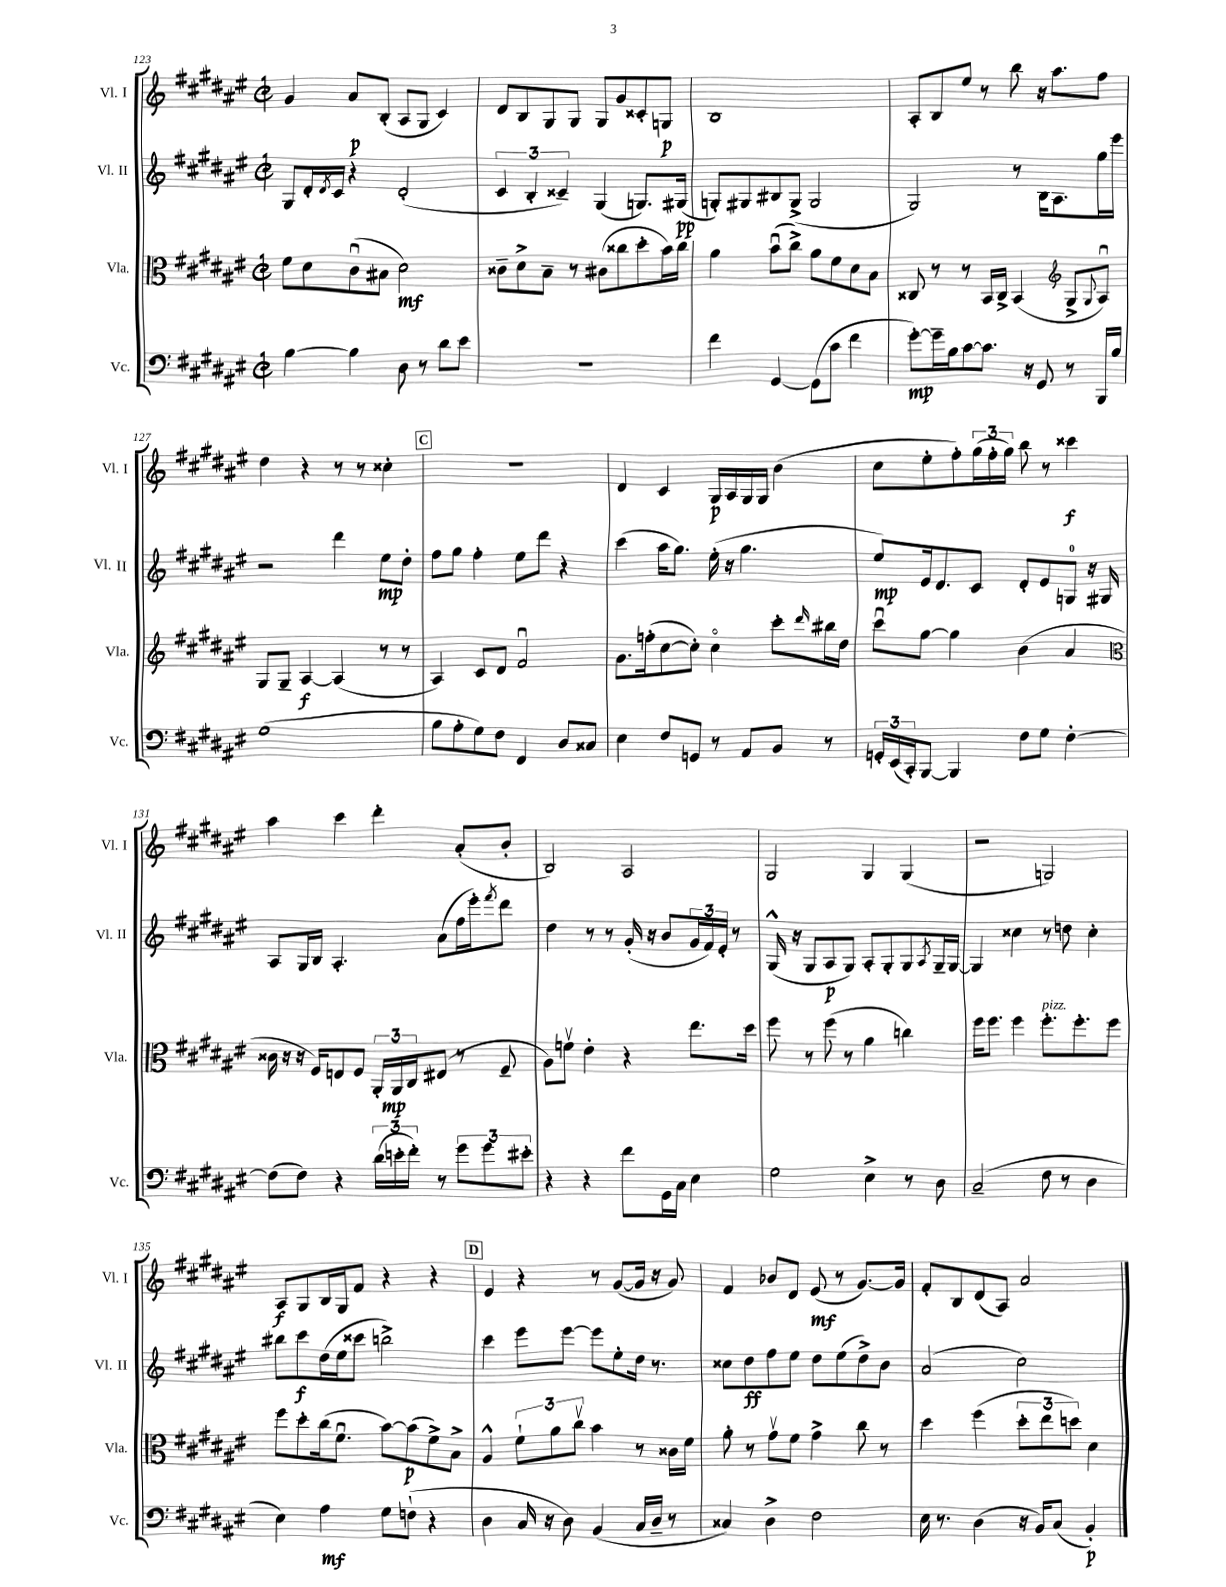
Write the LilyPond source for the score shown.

<<
\new StaffGroup <<
\new Staff = "s0" \with { instrumentName = "Vl. I" shortInstrumentName = "Vl. I" } {
    \clef treble \key fis \major \defaultTimeSignature \time 2/2
    gis'4 ais'8\p b8-.( ais8 gis8 cis'4) |
    dis'8 b8 gis8 gis8 gis8 gis'8 cisis'8-. g8\p |
    b1 |
    ais8-. b8 eis''8 r8 b''8 r16 ais''8. fis''8 |
    dis''4 r4 r8 r8 cisis''4-. |
    \mark \markup { \box "C" } R1 |
    dis'4 cis'4 gis16\p ais16 gis16 gis16 b'4( |
    cis''8 eis''8-. fis''8-.) \tuplet 3/2 { gis''16( fis''16-. gis''16) } b''8 r8 cisis'''4\f |
    ais''4 cis'''4 dis'''4-. ais'8-.( b'8-. |
    b2) ais2 |
    gis2 gis4 gis4( |
    r2 g2) |
    ais8\f gis8 b16 gis16 fis'8 r4 r4 |
    \mark \markup { \box "D" } eis'4 r4 r8 gis'8~( gis'16 r16 gis'8) |
    fis'4 bes'8 dis'8 eis'8\mf( r8 gis'8.~) gis'16 |
    fis'8-. b8 dis'8( ais8) ais'2 \bar "|." |
}
\new Staff = "s1" \with { instrumentName = "Vl. II" shortInstrumentName = "Vl. II" } {
    \clef treble \key fis \major \defaultTimeSignature \time 2/2
    gis8 dis'16-. \acciaccatura { dis'8 } cis'16 r4 dis'2-.( |
    \tuplet 3/2 { cis'4 b4-. cisis'4--) } gis4( g8.) gis16\pp( |
    g8-.) gis8 bis8 gis8->( gis2 |
    gis2) r8 b16 ais8. gis''16 eis'''16 |
    r2 dis'''4 eis''8\mp dis''8-. |
    \mark \markup { \box "C" } fis''8 gis''8 fis''4-. eis''8 dis'''8 r4 |
    cis'''4( ais''16 gis''8.) eis''16-.( r16 gis''4. |
    eis''8\mp) eis'16 dis'8. cis'8 dis'8-. eis'8 g8-0 r16 gis16 |
    ais8 gis16 b16 ais4.-. ais'8( fis''16 eis'''16-.) \acciaccatura { fis'''8 } dis'''8 |
    dis''4 r8 r8 gis'16-.( r16 b'8 \tuplet 3/2 { gis'16 fis'16) eis'16-. } r8 |
    gis16-^( r16 gis8 ais8\p gis8) ais8-. gis8-. gis8 \acciaccatura { ais8 } gis16-- gis16~ |
    gis4 cisis''4 r8 d''8 cisis''4-. |
    bis''8 cis'''8\f dis''16( eis''16 cisis'''8 b''2->) |
    \mark \markup { \box "D" } cis'''4 eis'''8 eis'''8~ eis'''8 eis''8-. dis''16 r8. |
    cisis''8 dis''8\ff fis''8 eis''8 dis''8 eis''8( dis''8->) b'8 |
    ais'2( cis''2) \bar "|." |
}
\new Staff = "s2" \with { instrumentName = "Vla." shortInstrumentName = "Vla." } {
    \clef alto \key fis \major \defaultTimeSignature \time 2/2
    fis'8 dis'8 cis'8\downbow( bis8 dis'2\mf) |
    cisis'8-- dis'8-> b8-- r8 cis'8( cisis''8 dis''8-. b'16) cisis''16 |
    ais'4 b'8\downbow( cis''8->) ais'8 fis'8 dis'8 b8 |
    cisis8 r8 r8 b,16 cisis16-> b,4( \clef treble gis8-> \appoggiatura { gis8 } ais8\downbow) |
    gis8 gis8-- ais4~\f ais4( r8 r8 |
    \mark \markup { \box "C" } ais4) cis'8 dis'8 fis'2\downbow |
    gis'8. f''16-.( cis''8~ cis''8-.) cis''4\flageolet cis'''8-. \grace { dis'''16 } bis''16 dis''16 |
    cis'''8\downbow gis''8~ gis''4 b'4( ais'4 |
    \clef alto cisis'16 r16 r16 fis16) e8 fis8 \tuplet 3/2 { ais,16-. ais,16\mp cis16 } eis8( r8 fis8-- |
    ais8) f'8\upbow eis'4-. r4 eis''8. dis''16 |
    fis''8 r8 fis''8( r8 ais'4 c''4) |
    fis''16 fis''8. fis''4 fis''8.-.^\markup { \italic "pizz." } fis''8.-. fis''8 |
    fis''8 dis''8-. cis''16( fis'8.\downbow b'8~) b'8\p( fis'8->) b8-> |
    \mark \markup { \box "D" } ais4-^ \tuplet 3/2 { fis'8-! ais'8 cis''8\upbow } b'4 r8 cisis'16 fis'16 |
    ais'8-. r8 gis'8\upbow fis'8 gis'4-> cis''8 r8 |
    dis''4 fis''4( \tuplet 3/2 { dis''8-. eis''8 d''8) } dis'4 \bar "|." |
}
\new Staff = "s3" \with { instrumentName = "Vc." shortInstrumentName = "Vc." } {
    \clef bass \key fis \major \defaultTimeSignature \time 2/2
    b4~ b4 dis8 r8 dis'8 eis'8 |
    R1 |
    fis'4 gis,4~ gis,8( cis'8 fis'4 |
    gis'8~-.\mp) gis'16-- b16 cis'8~ cis'8. r16 gis,8 r8 b,,16 b16 |
    gis1( |
    \mark \markup { \box "C" } b8 ais8-. gis8) fis8 fis,4 dis8 cisis8 |
    eis4 fis8 g,8 r8 ais,8 b,8 r8 |
    \tuplet 3/2 { g,16-. eis,16( cis,16-.) } b,,8~ b,,4 fis8 gis8 fis4~-. |
    fis8( fis8) r4 \tuplet 3/2 { dis'16( e'16-. fis'16-.) } r8 \tuplet 3/2 { gis'8 gis'8 eis'8-. } |
    r4 r4 fis'8 gis,16 cis16 eis4 |
    gis2 eis4-> r8 dis8 |
    cis2--( fis8 r8 dis4 |
    eis4) ais4\mf gis8 f8-!( r4 |
    \mark \markup { \box "D" } dis4 cis16 r16 dis8) b,4( cis16 dis16-- r8 |
    cisis4) dis4-> fis2 |
    eis16 r8. dis4( r16 b,16) cis8( b,4-.\p) \bar "|." |
}
>>
>>
\layout { \context { \Score currentBarNumber = #123 } }
